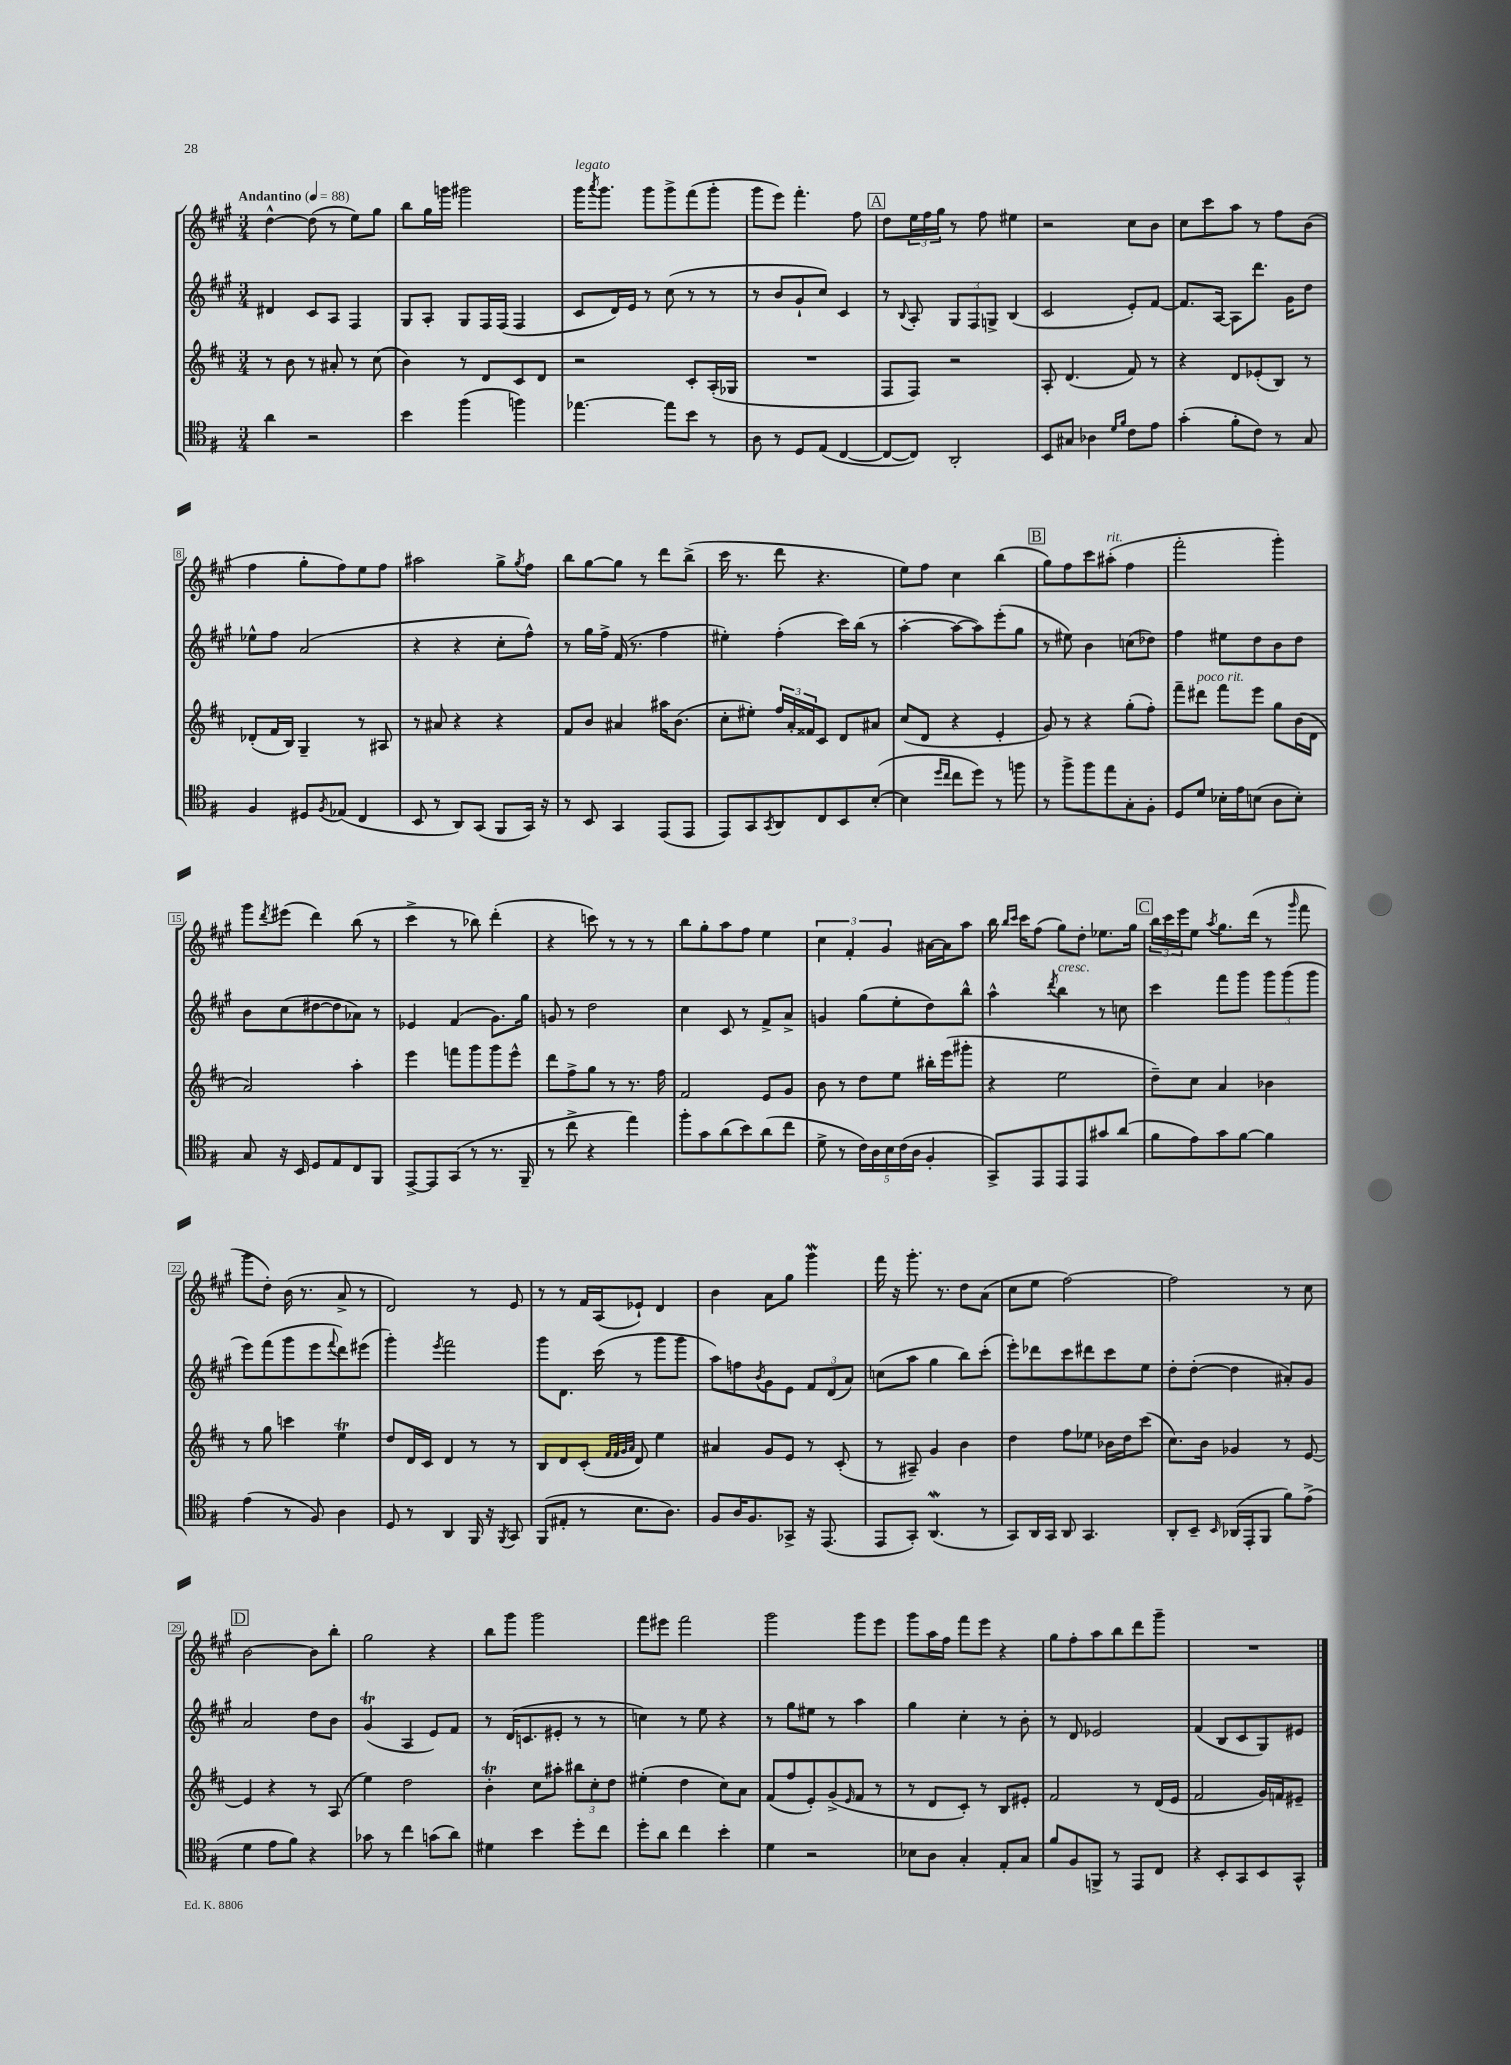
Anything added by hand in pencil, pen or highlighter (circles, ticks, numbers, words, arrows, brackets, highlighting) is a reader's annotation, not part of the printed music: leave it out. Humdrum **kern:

**kern	**kern	**kern	**kern
*staff4	*staff3	*staff2	*staff1
*clefC4	*clefG2	*clefG2	*clefG2
*k[f#]	*k[f#c#]	*k[f#c#g#]	*k[f#c#g#]
*M3/4	*M3/4	*M3/4	*M3/4
*MM88	*MM88	*MM88	*MM88
4a	8r	4d#	[4dd^^
.	8b	.	.
2r	8r	8c#	(8dd]
.	8a#'	8A	8r
.	8r	4F#	8ee)
.	(8cc#	.	8gg#
=	=	=	=
4b	4b)	8G#	8bb
.	.	8A'	16gg#
.	.	.	16ggg
(4ff#	8r	8G#	2ggg#
.	8d	16F#	.
.	.	(16F#	.
4ff)	8c#	4F#	.
.	8d	.	.
=	=	=	=
[4.ee-	2r	8c#	16ggg#
.	.	.	8qaaa
.	.	.	8.ggg#
.	.	16d)	.
.	.	16e	.
.	.	8r	8ggg#
8ee-]	.	(8cc#	8ggg#^
8b	8c#'	8r	(8fff#
8r	(16A'	8r	8ggg#'
.	16G-	.	.
=	=	=	=
8A	2.r	8r	8ggg#
8r	.	8b	8eee)
8D	.	8g#`	4.fff#'
(8E	.	8cc#)	.
[4C	.	4c#	.
.	.	.	8ff#
=	=	=	=
8C_	8F#	8r	8dd
.	.	8qqB	.
8C])	8F#)	8A'	24ee
.	.	.	24ff#
.	.	.	24gg#
2AA'	2r	12G#	8r
.	.	12F#	.
.	.	.	8ff#
.	.	12G^	.
.	.	(4B	4ee#
=	=	=	=
8BB	8A'	2c#	2r
8G#	(4.d	.	.
4A-	.	.	.
16qqd	.	.	.
16qqf#	.	.	.
8c	8f#)	8e')	8cc#
8e	8r	[8f#	8b
=	=	=	=
(4g'	4r	8.f#]	8cc#
.	.	.	8ccc#
.	.	[16A	.
8f#'	8d	8A]	8aa
8c)	(8e-'	8.ddd	8r
8r	8B)	.	8ff#
.	.	16g#	.
8G	8r	8dd	(8b
=	=	=	=
4F#	(8d-'	8ee-^^	4ff#
.	16f#	8ff#	.
.	16B)	.	.
8D#	4G~	(2a	8gg#'
8qF#	.	.	.
(8E-	.	.	8ff#)
4C	8r	.	8ee
.	8A#	.	8ff#
=	=	=	=
8BB	8r	4r	2aa#
8r	8a#	.	.
8AA)	4r	4r	.
(8GG	.	.	.
8FF#	4r	8cc#'	8gg#^
.	.	.	8qgg#
16GG)	.	8ff#^^)	8ff#
16r	.	.	.
=	=	=	=
8r	8f#	8r	8bb
8BB	8b	16gg#	[8gg#
.	.	16ff#^	.
4GG	4a#	(16f#	8gg#]
.	.	8.r	.
.	.	.	8r
(8EE	16aa#	4ff#	8ddd
.	(8.b	.	.
8EE	.	.	(8bb^
=	=	=	=
8EE)	8cc#'	4ee#')	16ccc#
.	.	.	8.r
8GG	8ee#')	.	.
8qGG	.	.	.
8AA	24ff#	(4ff#'	8ddd
.	24a'	.	.
.	24f##	.	.
8C	8c#	.	4.r
8BB	8d	16ccc#)	.
.	.	(16bb	.
([8B'	8a#	8r	.
=	=	=	=
4B]	(8cc#	[4aa'	8ee)
.	8d	.	8ff#
16qqdd	.	.	.
16qqcc	.	.	.
8cc	4r	8aa_	4cc#
8dd)	.	8aa])	.
8r	4e'	(8eee'	(4bb
8ff	.	8gg#	.
=	=	=	=
8r	8g)	8r	8gg#)
8ff#^	8r	8ee#)	8ff#
8ff#	4r	4b	8ccc#
8ee	.	.	(8aa#'
8G'	(8gg'	(8cc	4ff#
8F#'	8ff#')	8dd-)	.
=	=	=	=
8D	8fff#~	4ff#	2fff#'
8d	8ddd#	.	.
16B-'	8fff#	8ee#	.
16e	.	.	.
(8B	8eee	8dd	.
8A	8gg	8b	4ggg#')
8B')	(16b	8dd	.
.	16d	.	.
=	=	=	=
8G	2a)	8b	8ggg#
.	.	.	8qddd
16r	.	(8cc#	(8eee#
16BB	.	.	.
8D	.	[8dd#	4ddd)
8E	.	8dd#]	.
8C	4aa'	8a-)	(8bb
8FF#	.	8r	8r
=	=	=	=
[8EE^	4eee	4e-	4ccc#^
8EE]	.	.	.
(8GG	8fff	(4f#	8r
8r	8ggg	.	8bb-)
8.r	8ggg	8.g#)	(4ddd'
.	8eee^^	.	.
16FF#~	.	16gg#	.
=	=	=	=
8r	8ddd	8g	4r
8cc^	8ff#^	8r	.
4r	8gg	2dd	8ccc)
.	8r	.	8r
4ee)	8.r	.	8r
.	.	.	8r
.	16ff#	.	.
=	=	=	=
8ff#'	2f#	4cc#	8bb
8g	.	.	8gg#'
(8a	.	8c#	8aa
8b)	.	8r	8ff#
(8a	8e	8f#^	4ee
8cc	8g	8a^	.
=	=	=	=
8d^	8b	4g	6cc#
8r	8r	.	.
.	.	.	6f#'
20c)	8dd	(8gg#	.
20A	.	.	.
.	.	.	6g#
20B	.	.	.
.	8ee	8ee'	.
(20c	.	.	.
20A	.	.	.
4F#'	16bb#'	8dd)	[16a#
.	(16eee	.	16a#]
.	8ggg#'	8bb^^	8aa
=	=	=	=
8GG^)	4r	4aa^^	16bb
.	.	.	16qqbb
.	.	.	16qqccc#
.	.	.	16ccc#
8EE	.	.	(8ff#
.	.	8qddd	.
8EE	2ee	4bb	8gg#)
8EE	.	.	8dd'
8g#	.	8r	8.ee-
(8a	.	8cc	.
.	.	.	16gg#
=	=	=	=
8f#	8dd~)	4ccc#	24bb
.	.	.	24ccc#
.	.	.	24eee
8e)	8cc#	.	8ee
.	.	.	8qaa
8g	4a	8fff#	8.gg#
[8f#	.	8ggg#	.
.	.	.	(16ddd
4f#]	4b-	12ggg#	8r
.	.	(12ggg#	.
.	.	.	16qqggg#
.	.	.	8fff#
.	.	12ggg#	.
=	=	=	=
(4e	8r	8eee)	8ggg#
.	8gg	(8fff#	8dd')
8r	4ccc	8ggg#	(16b
.	.	.	8.r
8F#)	.	8eee	.
.	.	8qqfff#	.
4A	4ee	8ddd)	8a^
.	.	(8eee#	8r
=	=	=	=
8D	8dd	4ggg#')	2d)
8r	16d	.	.
.	16c#	.	.
.	.	8qeee	.
4AA	4d	2fff#	.
16FF#	8r	.	8r
16r	.	.	.
8qFF#	.	.	.
8GG	8r	.	8e
=	=	=	=
(8FF#	8B	8ggg#	8r
8E#'	8d	8.d	8r
8r	(8c#'	.	16f#
.	.	(16ccc#	(16A
.	32qqf#	.	.
.	32qqf#	.	.
.	32qqg	.	.
.	32qqa	.	.
8.B	8d)	8r	8e-`)
.	4ee	8ggg#	4d
8.A)	.	.	.
.	.	8ggg#	.
=	=	=	=
8F#	4a#	8aa)	4b
16A	.	8ff	.
8.F#	.	.	.
.	.	8qb	.
.	8g	8g#	8a
8GG-^	8e	8e	8gg#
16r	8r	12f#	4ggg#
(8.EE	.	.	.
.	.	(12d	.
.	(8c#'	.	.
.	.	12a)	.
=	=	=	=
8EE	8r	(8cc	16fff#
.	.	.	16r
8GG')	8A#~)	8aa	8.ggg#'
(4.AA	4g	4gg#	.
.	.	.	8.r
.	4b	8bb)	8dd
8r	.	(8ccc#'	(8a
=	=	=	=
8GG)	4dd	8eee')	8cc#
16AA	.	8ddd-	8ee
16GG	.	.	.
8AA	8ff#	8ccc#	[2ff#)
4.GG	8ee-	8ddd#	.
.	16b-	8ccc#	.
.	16dd	.	.
.	(8ccc#	8ee	.
=	=	=	=
8AA'	8.cc#)	8dd'	2ff#]
8BB~	.	([8dd'	.
.	16b	.	.
16qqBB	.	.	.
(16AA-	4g-	4dd]	.
16EE'	.	.	.
8FF#	.	.	.
8f#)	8r	8a#')	8r
(8e^	[8e	8g#	8cc#
=	=	=	=
4d	4e]	2a	[2b
8e	4r	.	.
8f#)	.	.	.
4r	8r	8dd	8b]
.	(8A	8b	8bb'
=	=	=	=
8g-	4ee)	(4g#	2gg#
8r	.	.	.
4cc	2dd	4A	.
(8g	.	8e)	4r
8a)	.	8f#	.
=	=	=	=
4d#	4b'	8r	8bb
.	.	(16d	8ggg#
.	.	8.c	.
4b	8cc#	.	2ggg#
.	8aa#'	8e#'	.
8dd'	12bb#	8r	.
.	12cc#'	.	.
8cc	.	8r	.
.	12dd	.	.
=	=	=	=
8dd'	(4ee#'	4cc)	8fff#
8a	.	.	8eee#
4cc	4dd	8r	2fff#
.	.	8ee	.
4b'	8cc#)	4r	.
.	8a	.	.
=	=	=	=
4d	(8f#	8r	2ggg#
.	8ff#	8gg#	.
2r	8e')	8ee#	.
.	(8g^	8r	.
.	16qqe	.	.
.	8f#	4aa	8ggg#
.	8r	.	8eee
=	=	=	=
8B-	8r	4gg#	8ggg#
8A	8d	.	16aa
.	.	.	16ff#
4G'	8c#')	4cc#'	8fff#
.	8r	.	8eee
8E'	8B	8r	4r
8G	8e#'	8b'	.
=	=	=	=
8f#	2f#	8r	8gg#
8F#	.	8d	8ff#'
8FF^	.	2e-	8aa
8r	.	.	8bb
8EE	8r	.	8ddd
8C	(16d	.	8ggg#~
.	16e	.	.
=	=	=	=
4r	2f#	(4f#	2.r
8BB'	.	8B	.
8GG	.	8c#	.
8BB	16g)	8G#)	.
.	16f	.	.
8GG^^	8e#~	8e#	.
==	==	==	==
*-	*-	*-	*-
